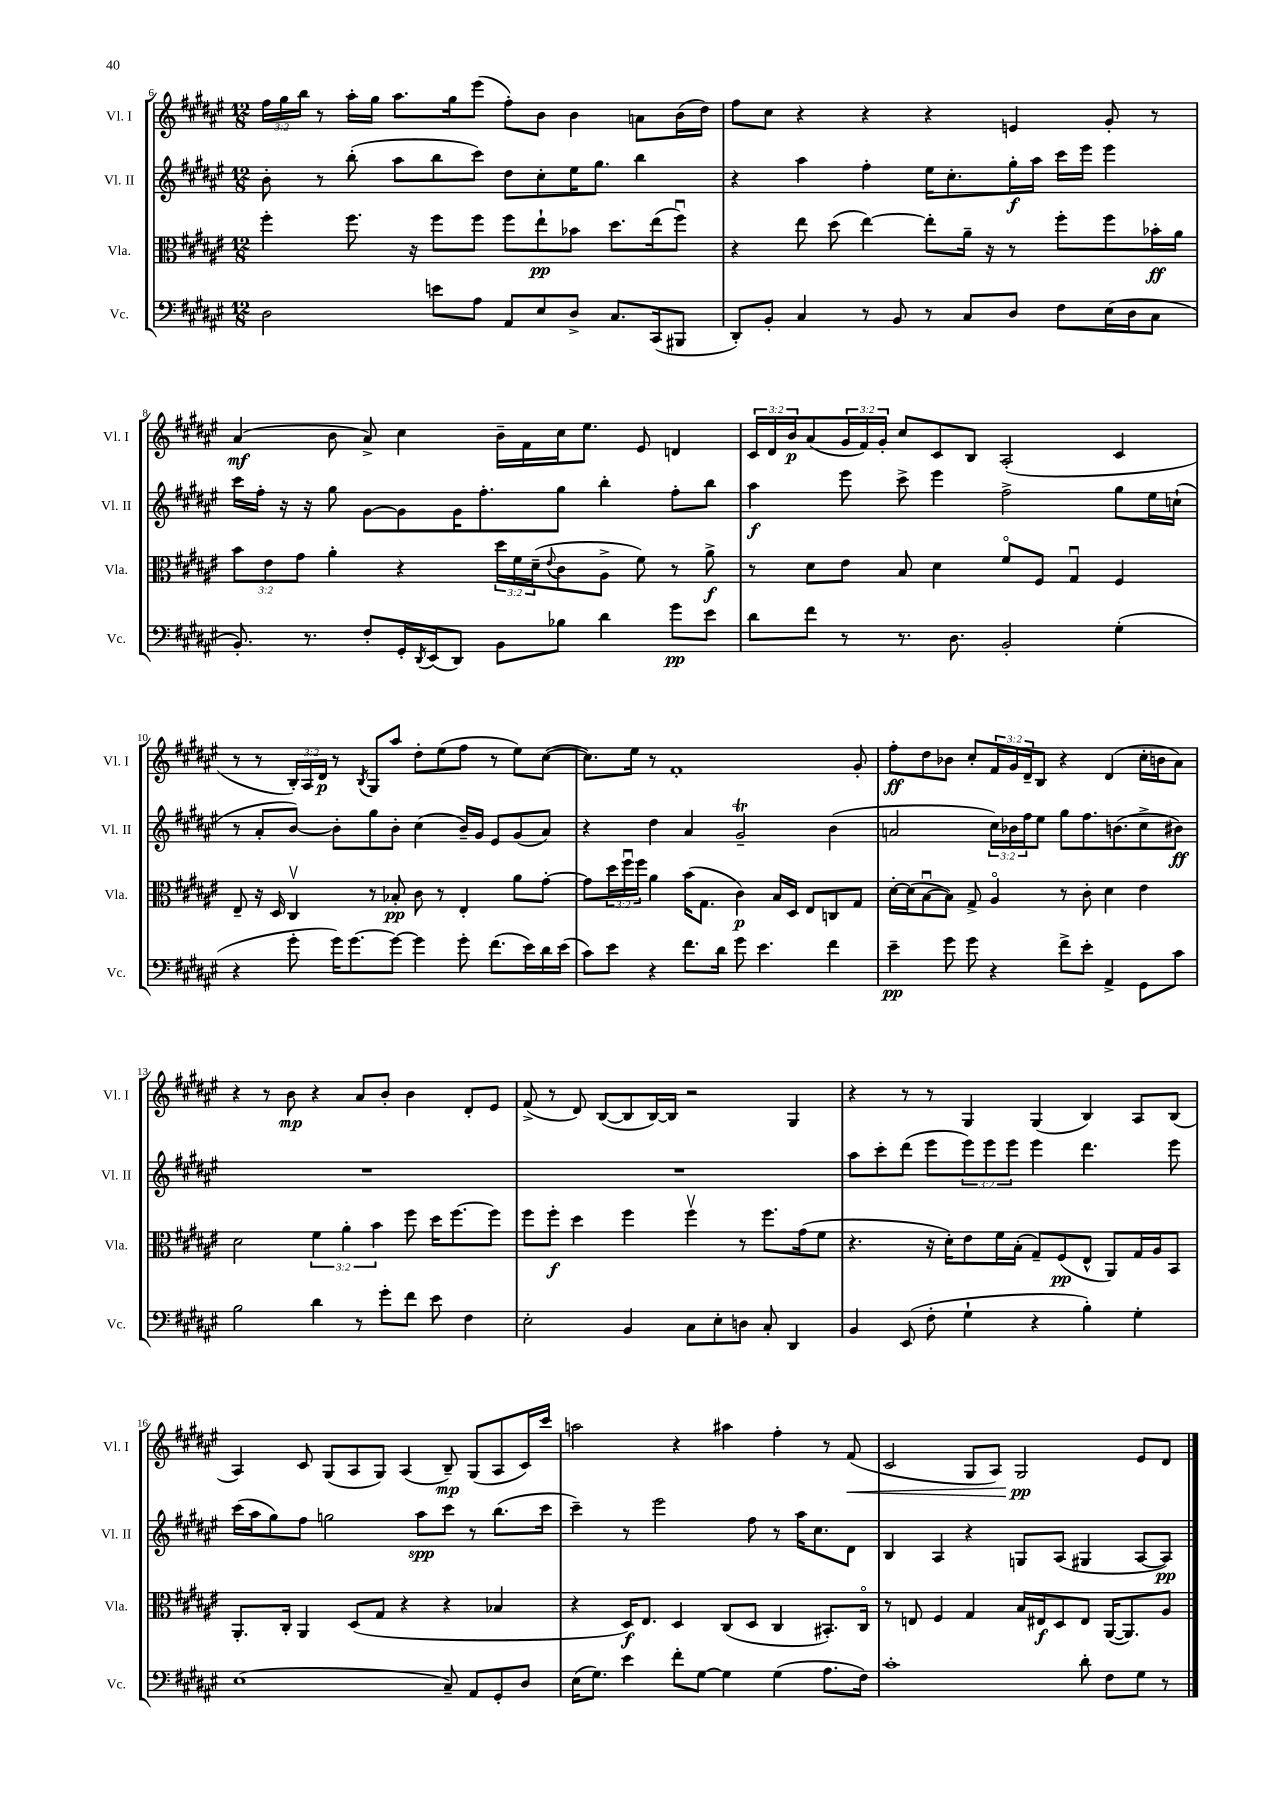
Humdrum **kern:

**kern	**dynam	**kern	**dynam	**kern	**dynam	**kern	**dynam
*part4	*part4	*part3	*part3	*part2	*part2	*part1	*part1
*staff4	*staff4	*staff3	*staff3	*staff2	*staff2	*staff1	*staff1
*I"Vc.	*	*I"Vla.	*	*I"Vl. II	*	*I"Vl. I	*
*I'Vc.	*	*I'Vla.	*	*I'Vl. II	*	*I'Vl. I	*
*clefF4	*	*clefC3	*	*clefG2	*	*clefG2	*
*k[f#c#g#d#a#e#]	*	*k[f#c#g#d#a#e#]	*	*k[f#c#g#d#a#e#]	*	*k[f#c#g#d#a#e#]	*
*M12/8	*	*M12/8	*	*M12/8	*	*M12/8	*
=6	=6	=6	=6	=6	=6	=6	=6
2D#\	.	4ff#'\	.	8b'\	.	24ff#\LL	.
.	.	.	.	.	.	24gg#\	.
.	.	.	.	.	.	24bb\JJ	.
.	.	.	.	8r	.	8r	.
.	.	8.ff#\	.	(8bb'\	.	16aa#'\LL	.
.	.	.	.	.	.	16gg#\JJ	.
.	.	.	.	8aa#\L	.	8.aa#\L	.
.	.	16r	.	.	.	.	.
8en\L	.	8ff#\L	.	8bb\	.	.	.
.	.	.	.	.	.	16gg#\k	.
8A#\J	.	8ff#\J	.	8ccc#\J)	.	(8eee#\J	.
8AA#/L	.	8ff#\L	.	8dd#\L	.	8ff#'\L)	.
8E#/	.	8ee#`\	pp	8cc#'\	.	8b\J	.
8D#^/J	.	8b-X\J	.	16ee#\K	.	4b\	.
.	.	.	.	8.gg#\J	.	.	.
8.C#/L	.	8.dd#\L	.	.	.	.	.
.	.	.	.	4bb\	.	8an\L	.
(16CC#/k	.	(16ee#\k	.	.	.	.	.
8BBB#X/J	.	8ff#u\J)	.	.	.	(16b\L	.
.	.	.	.	.	.	16dd#\JJ)	.
=7	=7	=7	=7	=7	=7	=7	=7
8DD#'/L)	.	4r	.	4r	.	8ff#\L	.
8BB'/J	.	.	.	.	.	8cc#\J	.
4C#/	.	8ee#\	.	4aa#\	.	4r	.
.	.	(8dd#\	.	.	.	.	.
8r	.	[4ee#\)	.	4ff#'\	.	4r	.
8BB/	.	.	.	.	.	.	.
8r	.	8ee#'\L]	.	16ee#\KL	.	4r	.
.	.	.	.	8.cc#'\	.	.	.
8C#/L	.	16a#~\Jk	.	.	.	.	.
.	.	16r	.	.	.	.	.
8D#/J	.	8r	.	16gg#'\L	f	4en/	.
.	.	.	.	16aa#\JJ	.	.	.
8F#\L	.	8ff#'\L	.	16ccc#\LL	.	.	.
.	.	.	.	16eee#\JJ	.	.	.
(16E#\L	.	8ff#\	.	4eee#\	.	8g#'/	.
16D#\J	.	.	.	.	.	.	.
8C#\J	.	16b-X'\L	ff	.	.	8r	.
.	.	16a#\JJ	.	.	.	.	.
!!LO:LB:g=z
=8	=8	=8	=8	=8	=8	=8	=8
8.BB'/)	.	12b\L	.	16ccc#\LL	.	(4a#/	mf
.	.	.	.	16ff#'\JJ	.	.	.
.	.	12e#\	.	.	.	.	.
.	.	.	.	16r	.	.	.
.	.	12g#\J	.	.	.	.	.
8.r	.	.	.	16r	.	.	.
.	.	4a#'\	.	8gg#\	.	8b\	.
8F#'/L	.	.	.	[8g#\L	.	8a#^/)	.
16GG#'/L	.	4r	.	8g#\]	.	4cc#\	.
8qDD#/	.	.	.	.	.	.	.
(16EE#/J	.	.	.	.	.	.	.
8DD#/J)	.	.	.	16g#\K	.	.	.
.	.	.	.	8.ff#'\	.	.	.
8BB\L	.	24dd#\LL	.	.	.	16b~\LL	.
.	.	24f#\	.	.	.	.	.
.	.	.	.	.	.	16f#\	.
.	.	(24d#~\J	.	.	.	.	.
.	.	8qqe#/	.	.	.	.	.
8B-X\J	.	8c#\	.	8gg#\J	.	16cc#\J	.
.	.	.	.	.	.	8.ee#\J	.
4d#\	.	8A#^\J	.	4bb'\	.	.	.
.	.	8f#\)	.	.	.	8e#/	.
8g#\L	pp	8r	.	8ff#'\L	.	4dn/	.
8e#\J	.	8a#^\	f	8bb\J	.	.	.
=9	=9	=9	=9	=9	=9	=9	=9
8d#\L	.	8r	.	4aa#\	f	24c#/LL	.
.	.	.	.	.	.	24d#/	.
.	.	.	.	.	.	24b/J	p
8f#\J	.	8d#\L	.	.	.	(8a#/	.
8r	.	8e#\J	.	8eee#\	.	24g#/L	.
.	.	.	.	.	.	24f#/)	.
.	.	.	.	.	.	24g#'/JJ	.
8.r	.	8B/	.	8ccc#^\	.	8cc#/L	.
.	.	4d#\	.	4eee#\	.	8c#/	.
8.D#\	.	.	.	.	.	.	.
.	.	.	.	.	.	8B/J	.
2BB'/	.	8f#/L	.	2ff#^\	.	(2A#'/	.
.	.	8F#/J	.	.	.	.	.
.	.	4G#u/	.	.	.	.	.
(4G#'\	.	4F#/	.	8gg#\L	.	4c#/	.
.	.	.	.	16ee#\L	.	.	.
.	.	.	.	(16ccn`\JJ	.	.	.
!!LO:LB:g=z
=10	=10	=10	=10	=10	=10	=10	=10
4r	.	8E#~/	.	8r	.	8r	.
.	.	16r	.	8a#'/L	.	8r	.
.	.	16D#/	.	.	.	.	.
8g#'\	.	4C#v/	.	[8b/J)	.	24B'/LL)	.
.	.	.	.	.	.	24A#/	.
.	.	.	.	.	.	24d#/JJ	p
16g#\KL)	.	.	.	8b'\L]	.	8r	.
[8.g#\	.	.	.	.	.	.	.
.	.	.	.	.	.	8qB/	.
.	.	8r	.	8gg#\	.	8G#/L	.
8g#\J_	.	8B-X'/	pp	8b'\J	.	8aa#/J	.
4g#\]	.	8c#\	.	(4cc#\	.	8dd#'\L	.
.	.	8r	.	.	.	(8ee#\	.
8g#'\	.	4E#'/	.	16b~/LL)	.	8ff#\J	.
.	.	.	.	16g#/JJ	.	.	.
(8.f#\L	.	.	.	8e#/L	.	8r	.
.	.	8a#\L	.	(8g#/	.	8ee#\L)	.
16e#\L)	.	.	.	.	.	.	.
16d#\	.	[8g#'\J	.	8a#/J)	.	([8cc#\J	.
(16e#\JJ	.	.	.	.	.	.	.
=11	=11	=11	=11	=11	=11	=11	=11
8c#\L)	.	8g#\L]	.	4r	.	8.cc#\L])	.
8e#\J	.	24dd#\L	.	.	.	.	.
.	.	24ff#u\	.	.	.	.	.
.	.	.	.	.	.	16ee#\Jk	.
.	.	24ff#\JJ	.	.	.	.	.
4r	.	4a#\	.	4dd#\	.	8r	.
.	.	.	.	.	.	1f#'	.
8.f#\L	.	(16b\KL	.	4a#/	.	.	.
.	.	8.G#\J	.	.	.	.	.
16d#\Jk	.	.	.	.	.	.	.
8g#\	.	4c#\)	p	2g#T~/	.	.	.
4.e#\	.	.	.	.	.	.	.
.	.	16B/LL	.	.	.	.	.
.	.	16D#/JJ	.	.	.	.	.
.	.	8E#/L	.	.	.	.	.
4f#\	.	8Cn/	.	(4b\	.	.	.
.	.	8G#/J	.	.	.	8g#'/	.
=12	=12	=12	=12	=12	=12	=12	=12
4e#~\	pp	[16d#'\LL	.	2an/	.	8ff#'\L	ff
.	.	(16d#\J]	.	.	.	.	.
.	.	[8Bu\	.	.	.	8dd#\	.
8g#\	.	8B\J])	.	.	.	8b-X\J	.
8g#\	.	8G#^/	.	.	.	8cc#'/L	.
4r	.	4A#/	.	24cc#\LL)	.	24f#/L	.
.	.	.	.	24b-X\	.	24g#/	.
.	.	.	.	24ff#\J	.	24d#~/J	.
.	.	.	.	8ee#\J	.	8B/J	.
8f#^\L	.	8r	.	8gg#\L	.	4r	.
8e#'\J	.	8c#'\	.	8.ff#\	.	.	.
4AA#^/	.	4d#\	.	.	.	(4d#/	.
.	.	.	.	(8.bn\	.	.	.
8GG#\L	.	4e#\	.	8cc#^\	.	16cc#'\LL	.
.	.	.	.	.	.	16bn\J	.
8c#\J	.	.	.	8b#X\J)	ff	8a#\J)	.
!!LO:LB:g=z
=13	=13	=13	=13	=13	=13	=13	=13
2B\	.	2d#\	.	1.r	.	4r	.
.	.	.	.	.	.	8r	.
.	.	.	.	.	.	8b\	mp
4d#\	.	6f#\	.	.	.	4r	.
.	.	6a#'\	.	.	.	.	.
8r	.	.	.	.	.	8a#/L	.
.	.	6b\	.	.	.	.	.
8g#'\L	.	.	.	.	.	8b'/J	.
8f#\J	.	8ff#\	.	.	.	4b\	.
8e#\	.	16dd#\KL	.	.	.	.	.
.	.	[8.ff#\	.	.	.	.	.
4F#\	.	.	.	.	.	8d#'/L	.
.	.	8ff#\J]	.	.	.	8e#/J	.
=14	=14	=14	=14	=14	=14	=14	=14
2E#'\	.	8ff#\L	.	1.r	.	(8f#^/	.
.	.	8ff#'\J	f	.	.	8r	.
.	.	4dd#\	.	.	.	8d#/)	.
.	.	.	.	.	.	([8B/L	.
4BB/	.	4ff#\	.	.	.	8B/]	.
.	.	.	.	.	.	[16B/L)	.
.	.	.	.	.	.	16B/JJ]	.
8C#\L	.	4ff#v\	.	.	.	2r	.
8E#'\	.	.	.	.	.	.	.
8Dn\J	.	8r	.	.	.	.	.
8C#'/	.	8.ff#\L	.	.	.	.	.
4DD#/	.	.	.	.	.	4G#/	.
.	.	(16g#\k	.	.	.	.	.
.	.	8f#\J	.	.	.	.	.
=15	=15	=15	=15	=15	=15	=15	=15
4BB/	.	4.r	.	8aa#\L	.	4r	.
.	.	.	.	8ccc#'\	.	.	.
(8EE#/	.	.	.	(8ddd#\J	.	8r	.
8F#'\	.	16r	.	8eee#\L	.	8r	.
.	.	16d#'\KL)	.	.	.	.	.
4G#`\	.	8e#\	.	12eee#\)	.	4G#/	.
.	.	.	.	12eee#\	.	.	.
.	.	16f#\L	.	.	.	.	.
.	.	.	.	12eee#\J	.	.	.
.	.	(16B'\JJ	.	.	.	.	.
4r	.	8G#~/L)	.	4eee#\	.	(4G#/	.
.	.	(8F#/	pp	.	.	.	.
4B'\)	.	8E#^^/J	.	4.ddd#\	.	4B/)	.
.	.	8AA#/L)	.	.	.	.	.
4G#'\	.	16G#/L	.	.	.	8A#/L	.
.	.	16A#/J	.	.	.	.	.
.	.	8BB/J	.	8eee#\	.	(8B/J	.
!!LO:LB:g=z
=16	=16	=16	=16	=16	=16	=16	=16
(1E#	.	8.AA#'/L	.	(16ccc#\LL	.	4A#/)	.
.	.	.	.	16aa#\J	.	.	.
.	.	.	.	8gg#\)	.	.	.
.	.	16C#'/Jk	.	.	.	.	.
.	.	4AA#/	.	8ff#\J	.	8c#/	.
.	.	.	.	2ggn\	.	(8G#/L	.
.	.	(8D#/L	.	.	.	8A#/	.
.	.	8G#/J	.	.	.	8G#/J)	.
.	.	4r	.	.	.	(4A#/	.
.	.	.	.	8aa#\L	spp	.	.
8C#~/)	.	4r	.	8ccc#\J	.	8B~/)	mp
8AA#/L	.	.	.	8r	.	(8G#/L	.
8GG#'/	.	4B-X/	.	(8.bb\L	.	8A#/	.
8D#/J	.	.	.	.	.	16c#/L)	.
.	.	.	.	16ccc#\Jk	.	16ccc#/JJ	.
=17	=17	=17	=17	=17	=17	=17	=17
(16E#\KL	.	4r	.	4ccc#~\)	.	2aan\	.
8.G#\J)	.	.	.	.	.	.	.
4e#\	.	16D#/KL)	f	8r	.	.	.
.	.	8.E#/J	.	.	.	.	.
.	.	.	.	2eee#\	.	.	.
8f#'\L	.	4D#/	.	.	.	4r	.
[8G#\J	.	.	.	.	.	.	.
4G#\]	.	(8C#/L	.	.	.	4aa#X\	.
.	.	8D#/J	.	8ff#\	.	.	.
(4G#\	.	4C#/	.	8r	.	4ff#'\	.
.	.	.	.	16aa#\KL	.	.	.
.	.	.	.	8.cc#\	.	.	.
8.A#\L	.	8.BB#X'/L)	.	.	.	8r	.
!	!	!	!	!	!	!	!LO:HP:b
.	.	.	.	8d#\J	.	(8f#/	<
16F#\Jk)	.	16C#/Jk	.	.	.	.	.
=18	=18	=18	=18	=18	=18	=18	=18
1c#'	.	8r	.	4B/	.	2c#/	.
.	.	8En/	.	.	.	.	.
.	.	4F#/	.	4A#/	.	.	.
.	.	4G#/	.	4r	.	8G#/L	.
.	.	.	.	.	.	8A#/J)	.
.	.	16B/LL	.	8Gn/L	.	2G#/	pp
.	.	16E#X/J	f	.	.	.	.
.	.	8D#/	.	(8A#/J	.	.	.
8d#'\	.	8E#/J	.	4G#X/	.	.	.
8F#\L	.	([16AA#/KL	.	.	.	.	.
.	.	8.AA#/])	.	.	.	.	.
8G#\J	.	.	.	[8A#/L	.	8e#/L	[
8r	.	8A#/J	.	8A#/J])	pp	8d#/J	.
==	==	==	==	==	==	==	==
*-	*-	*-	*-	*-	*-	*-	*-
